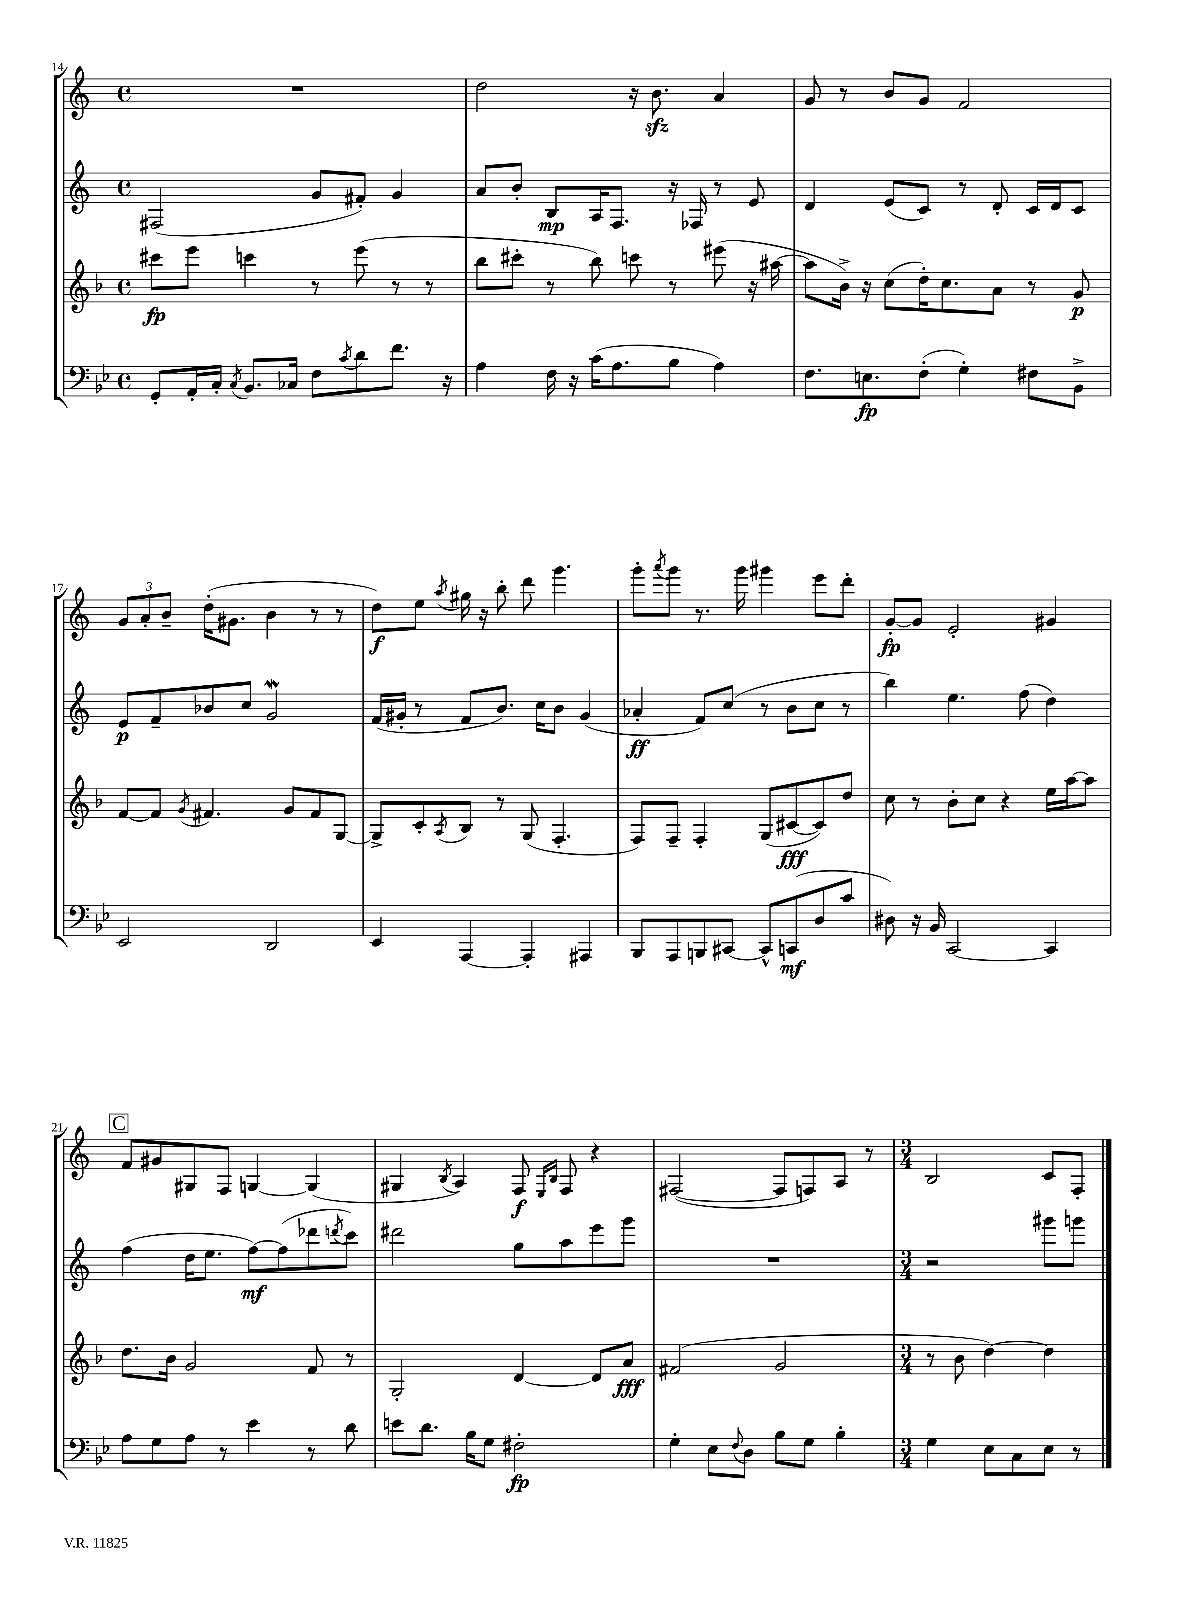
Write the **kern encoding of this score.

**kern	**kern	**kern	**kern
*staff4	*staff3	*staff2	*staff1
*clefF4	*clefG2	*clefG2	*clefG2
*k[b-e-]	*k[b-]	*k[]	*k[]
*M4/4	*M4/4	*M4/4	*M4/4
*met(c)	*met(c)	*met(c)	*met(c)
8GG'/L	8ccc#\L	(2F#/	1r
16AA'/L	8eee\J	.	.
16C'/JJ	.	.	.
8qC/	.	.	.
8.BB-/L	4ccc\	.	.
16C-/Jk	.	.	.
8F\L	8r	8g/L	.
8qc/	.	.	.
8d\	(8eee\	8f#'/J)	.
8.f\J	8r	4g/	.
.	8r	.	.
16r	.	.	.
=	=	=	=
4A\	8bb-\L	8a/L	2dd\
.	8ccc#'\J	8b'/J	.
16F\	8r	8B/L	.
16r	.	.	.
(16c\LK	8bb-\)	16A/K	.
8.A\	.	8.F/J	.
.	8ccc\	.	16r
.	.	.	8.b\
8B-\J	8r	16r	.
.	.	16F-/	.
4A\)	(8eee#\	8r	4a/
.	16r	8e/	.
.	[16aa#\	.	.
=	=	=	=
8.F\L	8aa#\]L	4d/	8g/
.	16b-^\Jk)	.	8r
8.E\	16r	.	.
.	(8cc\L	(8e/L	8b/L
(8F'\J	16dd'\K)	8c/J)	8g/J
.	8.cc\	.	.
4G'\)	.	8r	2f/
.	8a\J	8d'/	.
8F#\L	8r	16c/LL	.
.	.	16d/J	.
8BB-^\J	8g/	8c/J	.
=	=	=	=
2EE-/	[8f/L	8e/L	12g/L
.	.	.	12a'/
.	8f/]J	8f~/	.
.	.	.	12b~/J
.	8qg/	.	.
.	4.f#/	8b-/	(16dd'\LK
.	.	.	8.g#\J
.	.	8cc/J	.
2DD/	.	2g/	4b\
.	8g/L	.	.
.	8f#/	.	8r
.	[8G/J	.	8r
=	=	=	=
4EE-/	8G^/]L	(16f/LL	8dd\L)
.	.	16g#'/JJ	.
.	8c'/	8r	8ee\J
.	8qA/	.	8qaa/
[4AAA/	8B-/J	8f/L	16gg#\
.	.	.	16r
.	8r	8.b/J)	8bb'\
4AAA'/]	(8G/	.	8ddd\
.	.	16cc\LK	.
.	4.F'/	8b\J	4.ggg\
4AAA#/	.	(4g#/	.
=	=	=	=
8BBB-/L	8F/L)	4a-'/	8ggg'\L
.	.	.	8qaaa/
8AAA/	8F~/J	.	8ggg\J
8BBB/	4F'/	8f/L)	8.r
[8CC#/J	.	(8cc/J	.
.	.	.	16ggg\
8CC#^^/]L	(8G/L	8r	4ggg#\
(8CC/	[8c#/	8b\L	.
8D/	8c#/])	8cc\J	8eee\L
8c/J	8dd/J	8r	8ddd'\J
=	=	=	=
8D#\)	8cc\	4bb\)	[8g'/L
16r	8r	.	8g/]J
16BB-/	.	.	.
[2CC/	8b-'\L	4.ee\	2e'/
.	8cc\J	.	.
.	4r	.	.
.	.	(8ff\	.
4CC/]	16ee\LL	4dd\)	4g#/
.	[16aa\J	.	.
.	8aa\]J	.	.
=	=	=	=
8A\L	8.dd\L	(4ff\	8f/L
8G\	.	.	8g#/
.	16b-\Jk	.	.
8A\J	2g/	16dd\LK	8G#/
.	.	8.ee\J	.
8r	.	.	8F/J
4e-\	.	[8ff\L)	[4G/
.	.	(8ff\]	.
8r	8f/	8ddd-\	(4G/]
.	.	8qddd/	.
8d\	8r	8ccc\J)	.
=	=	=	=
8e\L	2G'/	2ddd#\	4G#/
8.d\J	.	.	.
.	.	.	8qB/
.	.	.	4A/)
16B-\LK	.	.	.
8G\J	.	.	.
2F#'\	[4d/	8gg\L	8F/
.	.	.	16qqE/LL
.	.	.	16qqB/JJ
.	.	8aa\	8F/
.	8d/]L	8eee\	4r
.	8a/J	8ggg\J	.
=	=	=	=
4G'\	(2f#/	1r	([2F#/
8E-\L	.	.	.
8qqF/	.	.	.
8D\J	.	.	.
8B-\L	2g/	.	8F#/]L
8G\J	.	.	8F/)
4B-'\	.	.	8A/J
.	.	.	8r
=	=	=	=
*M3/4	*M3/4	*M3/4	*M3/4
4G\	8r	2r	2B/
.	8b-\	.	.
8E-\L	[4dd\)	.	.
8C\	.	.	.
8E-\J	4dd\]	8ggg#\L	8c/L
8r	.	8ggg\J	8F'/J
==	==	==	==
*-	*-	*-	*-
